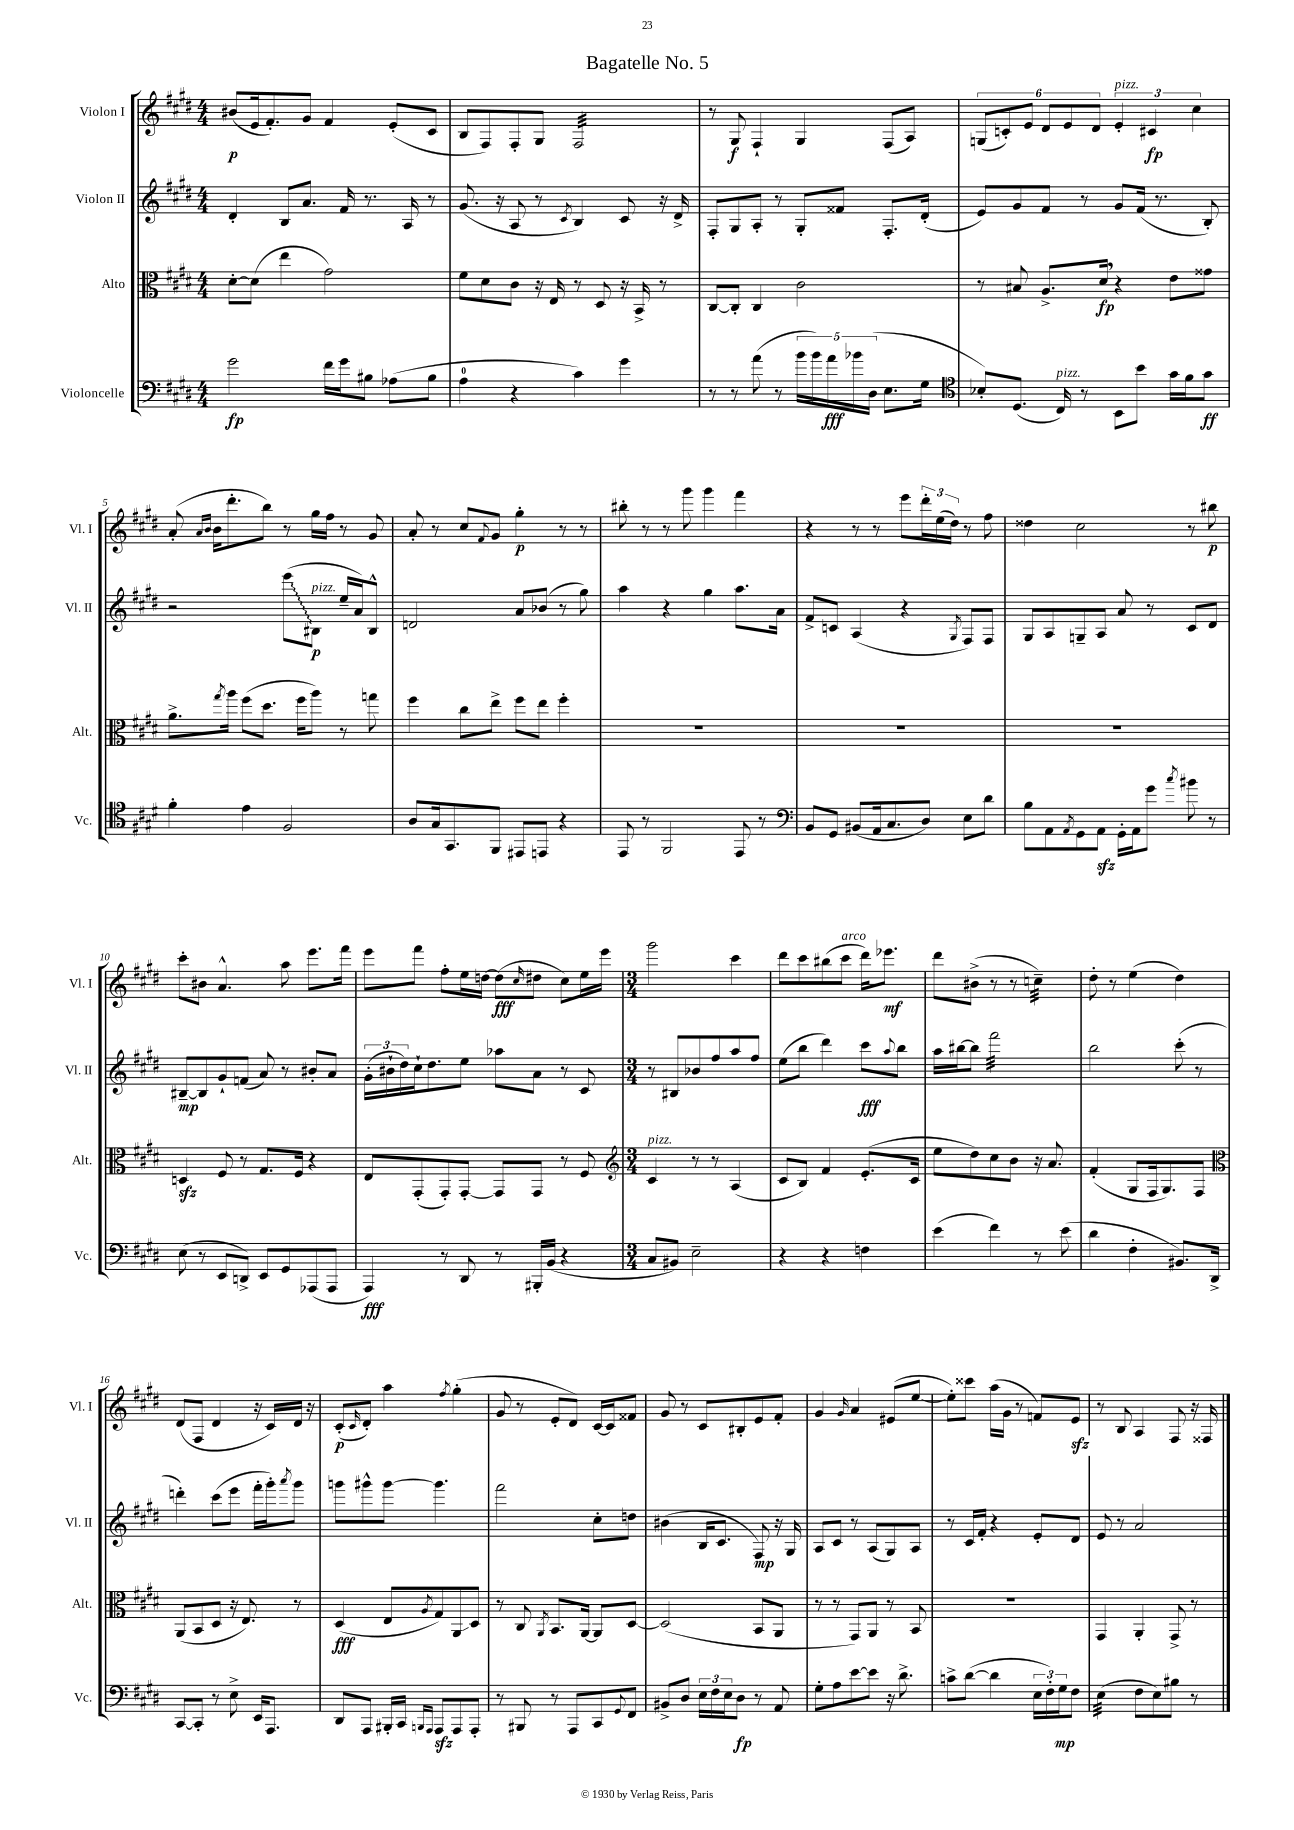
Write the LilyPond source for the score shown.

\header { title = "Bagatelle No. 5" }
<<
\new StaffGroup <<
\new Staff = "s0" \with { instrumentName = "Violon I" shortInstrumentName = "Vl. I" } {
    \clef treble \key e \major \numericTimeSignature \time 4/4
    bis'8\p( e'16 fis'8.-.) gis'8 fis'4 e'8-.( cis'8 |
    b8 fis8) fis8-. gis8 fis2:32 |
    r8 gis8\f fis4-! gis4 fis8( a8) |
    \tuplet 6/4 { g8( c'8-.) e'8 dis'8 e'8 dis'8 } \tuplet 3/2 { e'4-.^\markup { \italic "pizz." } cis'4\fp cis''4 } |
    a'8-.( \grace { a'16 b'16 } b'16 dis'''8.-. b''8) r8 gis''16 fis''16 r8 gis'8 |
    a'8-. r8 cis''8 \appoggiatura { fis'8 } gis'8 gis''4-.\p r8 r8 |
    bis''8-. r8 r8 gis'''8 gis'''4 fis'''4 |
    r4 r8 r8 e'''8 \tuplet 3/2 { dis'''16-. e''16( dis''16) } r8 fis''8 |
    disis''4 cis''2 r8 bis''8\p |
    cis'''8-. bis'8 a'4.-^ a''8 e'''8. fis'''16 |
    e'''8 fis'''8 fis''8-. e''16 d''16~ d''8\fff( \grace { cis''16 } dis''8 cis''8) e''16 e'''16 |
    \numericTimeSignature \time 3/4 gis'''2 cis'''4 |
    dis'''8 cis'''8 bis''8( cis'''8^\markup { \italic "arco" } dis'''16) ees'''8.\mf |
    dis'''8 bis'8->( r8 r8 c''4:32--) |
    dis''8-. r8 e''4( dis''4) |
    dis'8( fis8 dis'4 r16 cis'16) dis'16 r16 |
    cis'8-.\p( \grace { cis'16 } dis'8-.) a''4 \acciaccatura { fis''8 } gis''4-.( |
    gis'8 r8 e'8-. dis'8) cis'16~ cis'16 fisis'8 |
    gis'8 r8 cis'8 bis8-. e'8 fis'8-. |
    gis'4 \grace { gis'16 } a'4 eis'8( e''8~ |
    e''8-.) cisis'''8 a''16( gis'16 r8 f'8) e'8\sfz |
    r8 b8 a4 fis8 r16 fisis16 \bar "|." |
}
\new Staff = "s1" \with { instrumentName = "Violon II" shortInstrumentName = "Vl. II" } {
    \clef treble \key e \major \numericTimeSignature \time 4/4
    dis'4-. b8 a'8. fis'16 r8. a16 r8 |
    gis'8.( r16 a8 r8 \acciaccatura { cis'8 } b4) cis'8 r16 dis'16-> |
    fis8-. gis8 a8-. r8 gis8-. fisis'8 fis8.-. dis'16-.( |
    e'8) gis'8 fis'8 r8 gis'8 fis'16( r8. b8-.) |
    r2 \once \override Glissando.style = #'zigzag e'''8\glissando( bis8\p^\markup { \italic "pizz." } e''16-- a'16) bis8-^ |
    d'2 a'8 bes'8( r8 gis''8) |
    a''4 r4 gis''4 a''8. a'16 |
    fis'8-> c'8 a4( r4 \acciaccatura { gis8 } fis8) fis8 |
    gis8 a8 g8-- a8 a'8 r8 cis'8 dis'8 |
    bis8~--\mp bis8 gis'8-! f'8( a'8) r8 bis'8-. a'8 |
    \tuplet 3/2 { gis'16-.( bis'16-! dis''16) } cis''16-! dis''8. e''8 aes''8 a'8 r8 cis'8 |
    \numericTimeSignature \time 3/4 r8 bis8 bes'8 fis''8 a''8 fis''8 |
    e''8( b''8 dis'''4) cis'''8\fff \appoggiatura { a''8 } b''8 |
    a''16 bis''16~ bis''8 fis'''2:32 |
    b''2 cis'''8-.( r8 |
    d'''4-.) cis'''8( e'''8 fis'''16-. gis'''16-.) \acciaccatura { a'''8 } gis'''8 |
    g'''8 gis'''8-^ gis'''8~ gis'''4. |
    fis'''2 cis''8-. d''8 |
    bis'4( b16 cis'8. fis8\mp) r16 gis16 |
    a8 cis'8 r8 a8( gis8) a8 |
    r8 cis'16 fis'16-. r4 e'8-. dis'8 |
    e'8 r8 a'2 \bar "|." |
}
\new Staff = "s2" \with { instrumentName = "Alto" shortInstrumentName = "Alt." } {
    \clef alto \key e \major \numericTimeSignature \time 4/4
    dis'8~-. dis'8( e''4 gis'2) |
    fis'8 dis'8 cis'8 r16 e16 r8 dis8 r16 b,16-> r8 |
    cis8~ cis8-. cis4 cis'2 |
    r8 bis8 a8.-> dis'16\fp \breathe r4 e'8 gisis'8 |
    a'8.-> \acciaccatura { gis''8 } a''16 fis''8( dis''8. fis''16 a''8) r8 g''8 |
    fis''4 cis''8 e''8-> fis''8 e''8 fis''4-. |
    R1 |
    R1 |
    R1 |
    d4\sfz fis8 r8 gis8. fis16 r4 |
    e8 gis,8-.( gis,8-.) gis,8~-. gis,8 gis,8 r8 fis8 |
    \numericTimeSignature \time 3/4 \clef treble cis'4^\markup { \italic "pizz." } r8 r8 a4( |
    cis'8 b8) fis'4 e'8.-.( cis'16 |
    e''8 dis''8) cis''8 b'8 r16 a'8. |
    fis'4-.( gis8 fis16 gis8.) fis8 |
    \clef alto a,8( b,8 dis8 r16 e8.) r8 |
    dis4\fff( e8 \acciaccatura { a8 } gis8) a,8\glissando dis8 |
    r8 cis8 \acciaccatura { a,8 } b,8. a,16~ a,8 dis8~ |
    dis2( b,8 a,8 |
    r8 r8 gis,8) a,8 r8 b,8 |
    R2. |
    gis,4 a,4-. gis,8-> r8 \bar "|." |
}
\new Staff = "s3" \with { instrumentName = "Violoncelle" shortInstrumentName = "Vc." } {
    \clef bass \key e \major \numericTimeSignature \time 4/4
    gis'2\fp fis'16 gis'16 bis8 aes8( bis8 |
    a4-0 r4 cis'4) gis'4 |
    r8 r8 a'8( r8 \tuplet 5/4 { b'16 b'16) a'16\fff bes'16 dis16( } e8. gis16 |
    \clef tenor bes8-.) dis8.( cis16^\markup { \italic "pizz." }) r8 b,8 b'8 gis'16 fis'16 gis'8\ff |
    fis'4-. e'4 fis2 |
    a8 gis16 gis,8. fis,8 eis,8 e,8 r4 |
    e,8 r8 fis,2 e,8 r8 |
    \clef bass b,8 gis,8 bis,8( a,16 cis8. dis8) e8 dis'8 |
    b8 a,8 \acciaccatura { a,8 } gis,8 a,8\sfz gis,16-. a,16 gis'8 \acciaccatura { cis''8 } bis'8 r8 |
    e8( r8 e,8 d,8->) e,8 gis,8 aes,,8( aes,,8 |
    a,,4\fff) r8 dis,8 r8 bis,,16-. b,16( r4 |
    \numericTimeSignature \time 3/4 cis8 bis,8) e2-- |
    r4 r4 f4 |
    e'4( fis'4) r8 e'8( |
    dis'4 fis4-. bis,8.) dis,16-> |
    cis,8~ cis,8-. r8 e8-> e,16 a,,8. |
    dis,8 a,,8 bis,,16-. cis,16 \grace { b,,16 a,,16 } a,,8\sfz a,,8 a,,8-. |
    r8 bis,,8 r8 a,,8 cis,8 \appoggiatura { gis,8 } fis,8 |
    bis,8-> dis8 \tuplet 3/2 { e16 fis16 e16 } dis8\fp r8 a,8 |
    gis8-. a8 e'8~ e'8 r16 dis'8.-> |
    c'8-> dis'8~( dis'4 \tuplet 3/2 { e16 fis16-.) gis16\mp } fis8 |
    e4:32( fis8 e8) bis8 r8 \bar "|." |
}
>>
>>
